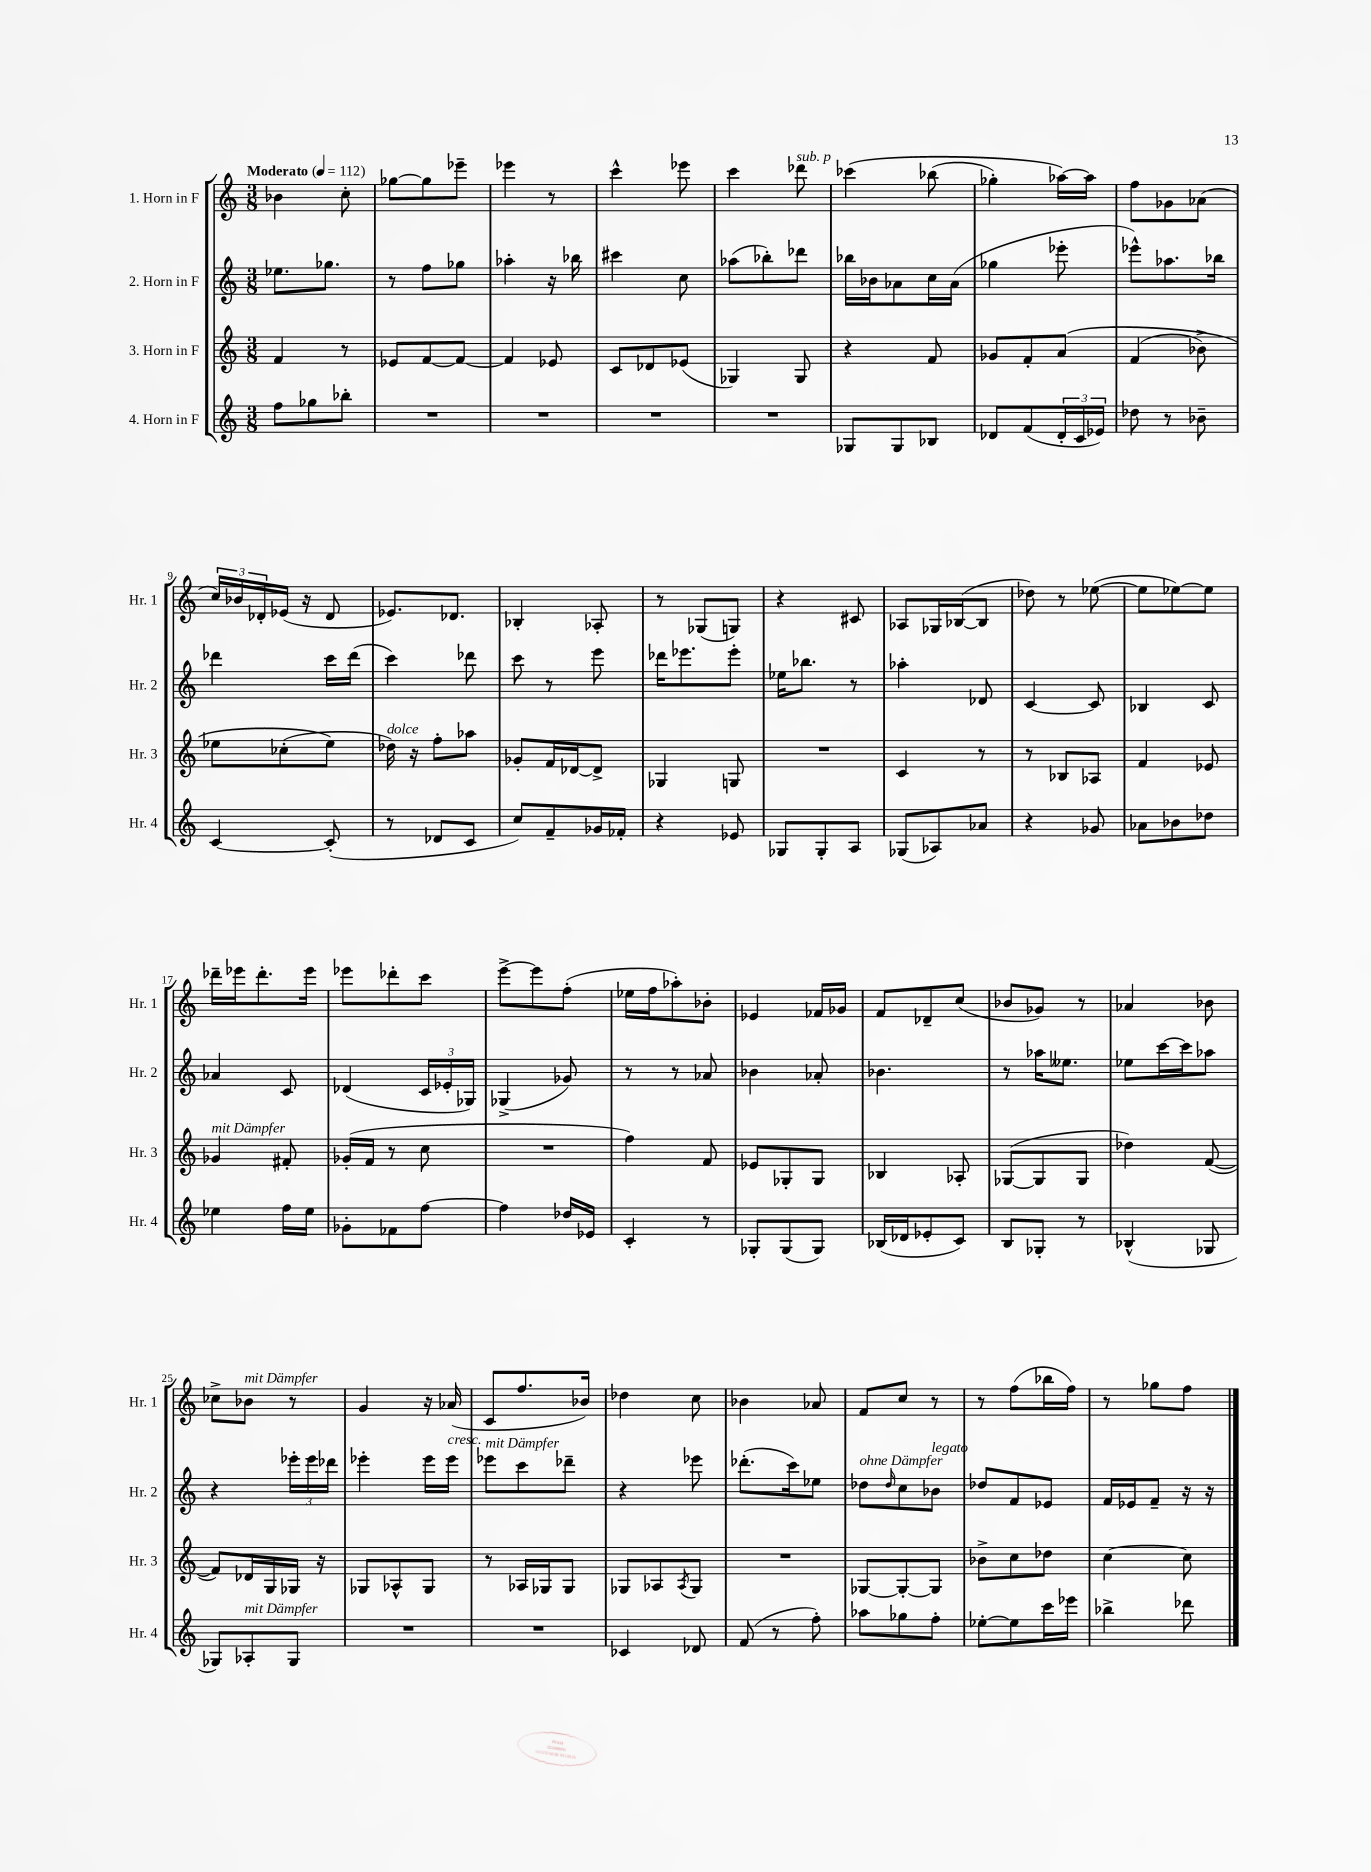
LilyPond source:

<<
\new StaffGroup <<
\new Staff = "s0" \with { instrumentName = "1. Horn in F" shortInstrumentName = "Hr. 1" } {
    \clef treble \key c \major \numericTimeSignature \time 3/8 \tempo "Moderato" 4 = 112
    bes'4 c''8-. |
    ges''8~ ges''8 ees'''8-- |
    ees'''4 r8 |
    c'''4-^ ees'''8 |
    c'''4 des'''8^\markup { \italic "sub. p" } |
    ces'''4\( bes''8( |
    ges''4-.) aes''16~\) aes''16 |
    f''8 ges'8 aes'8( |
    \tuplet 3/2 { c''16) bes'16 des'16-. } ees'16( r16 des'8 |
    ees'8.) des'8. |
    bes4-. aes8-. |
    r8 ges8( g8) |
    r4 cis'8 |
    aes8 ges16 bes16~( bes8 |
    des''8) r8 ees''8~( |
    ees''8 ees''8~) ees''8 |
    des'''16-- ees'''16 des'''8.-. ees'''16 |
    ees'''8 des'''8-. c'''8 |
    e'''8~-> e'''8 f''8-.( |
    ees''16 f''16 aes''8-.) bes'8-. |
    ees'4 fes'16 ges'16 |
    f'8 des'8-- c''8( |
    bes'8 ges'8) r8 |
    aes'4 bes'8 |
    ces''8-> bes'8^\markup { \italic "mit Dämpfer" } r8 |
    g'4 r16 aes'16( |
    c'8 f''8. bes'16) |
    des''4 c''8 |
    bes'4 aes'8 |
    f'8 c''8 r8 |
    r8 f''8( bes''16 f''16) |
    r8 ges''8 f''8 \bar "|." |
}
\new Staff = "s1" \with { instrumentName = "2. Horn in F" shortInstrumentName = "Hr. 2" } {
    \clef treble \key c \major \numericTimeSignature \time 3/8
    ees''8. ges''8. |
    r8 f''8 ges''8 |
    aes''4-. r16 bes''16 |
    cis'''4 c''8 |
    aes''8( bes''8-.) des'''8 |
    bes''16 bes'16 aes'8 c''16 aes'16( |
    ges''4 ees'''8-. |
    ees'''8-^) aes''8. bes''16 |
    des'''4 c'''16 des'''16( |
    c'''4) des'''8 |
    c'''8 r8 e'''8 |
    des'''16 ees'''8. ees'''8-. |
    ees''16 bes''8. r8 |
    aes''4-. des'8 |
    c'4~ c'8 |
    bes4 c'8 |
    aes'4 c'8 |
    des'4( \tuplet 3/2 { c'16 ees'16-. ges16) } |
    ges4->( ges'8) |
    r8 r8 aes'8 |
    bes'4 aes'8-. |
    bes'4. |
    r8 aes''16 eeses''8. |
    ees''8 c'''16~ c'''16 aes''8 |
    r4 \tuplet 3/2 { ees'''16-. ees'''16 des'''16 } |
    ees'''4-. ees'''16 ees'''16^\markup { \italic "cresc." } |
    ees'''8^\markup { \italic "mit Dämpfer" } c'''8 des'''8-- |
    r4 ees'''8 |
    des'''8.-.( c'''16) ees''8 |
    des''8^\markup { \italic "ohne Dämpfer" } \grace { des''16 } c''8 bes'8^\markup { \italic "legato" } |
    des''8 f'8 ees'8 |
    f'16 ees'16 f'8-- r16 r16 \bar "|." |
}
\new Staff = "s2" \with { instrumentName = "3. Horn in F" shortInstrumentName = "Hr. 3" } {
    \clef treble \key c \major \numericTimeSignature \time 3/8
    f'4 r8 |
    ees'8 f'8~ f'8~ |
    f'4 ees'8 |
    c'8 des'8 ees'8( |
    ges4) ges8 |
    r4 f'8 |
    ges'8 f'8-. a'8\( |
    f'4( bes'8->) |
    ees''8 ces''8-.( ees''8\) |
    des''16^\markup { \italic "dolce" }) r16 f''8-. aes''8 |
    ges'8-. f'16 des'16~ des'8-> |
    ges4 g8 |
    R4. |
    c'4 r8 |
    r8 bes8 aes8 |
    f'4 ees'8 |
    ges'4^\markup { \italic "mit Dämpfer" } fis'8-. |
    ges'16-.( f'16 r8 c''8 |
    R4. |
    f''4) f'8 |
    ees'8 ges8-. ges8 |
    bes4 aes8-. |
    ges8~( ges8 ges8 |
    des''4) f'8~( |
    f'8) des'16 g16 ges16 r16 |
    ges8 aes8-^ ges8 |
    r8 aes16 ges16 ges8 |
    ges8 aes8 \acciaccatura { aes8 } ges8 |
    R4. |
    ges8~ ges8~-. ges8 |
    bes'8-> c''8 des''8 |
    c''4~ c''8 \bar "|." |
}
\new Staff = "s3" \with { instrumentName = "4. Horn in F" shortInstrumentName = "Hr. 4" } {
    \clef treble \key c \major \numericTimeSignature \time 3/8
    f''8 ges''8 bes''8-. |
    R4. |
    R4. |
    R4. |
    R4. |
    ges8 ges8 bes8 |
    des'8 f'8( \tuplet 3/2 { des'16-. c'16 ees'16) } |
    des''8 r8 bes'8-- |
    c'4~ c'8-.( |
    r8 des'8 c'8 |
    c''8) f'8-- ges'16 fes'16-. |
    r4 ees'8 |
    ges8 ges8-. a8 |
    ges8( aes8) aes'8 |
    r4 ges'8 |
    aes'8 bes'8 des''8 |
    ees''4 f''16 ees''16 |
    ges'8-. fes'8 f''8~ |
    f''4 des''16 ees'16 |
    c'4-. r8 |
    ges8-. ges8( ges8) |
    bes16( des'16 ees'8-. c'8) |
    b8 ges8-. r8 |
    bes4-^( ges8 |
    ges8) aes8-.^\markup { \italic "mit Dämpfer" } ges8 |
    R4. |
    R4. |
    ces'4 des'8 |
    f'8( r8 f''8-.) |
    aes''8 ges''8 f''8-. |
    ees''8~-. ees''8 c'''16 ees'''16 |
    bes''4-> des'''8 \bar "|." |
}
>>
>>
